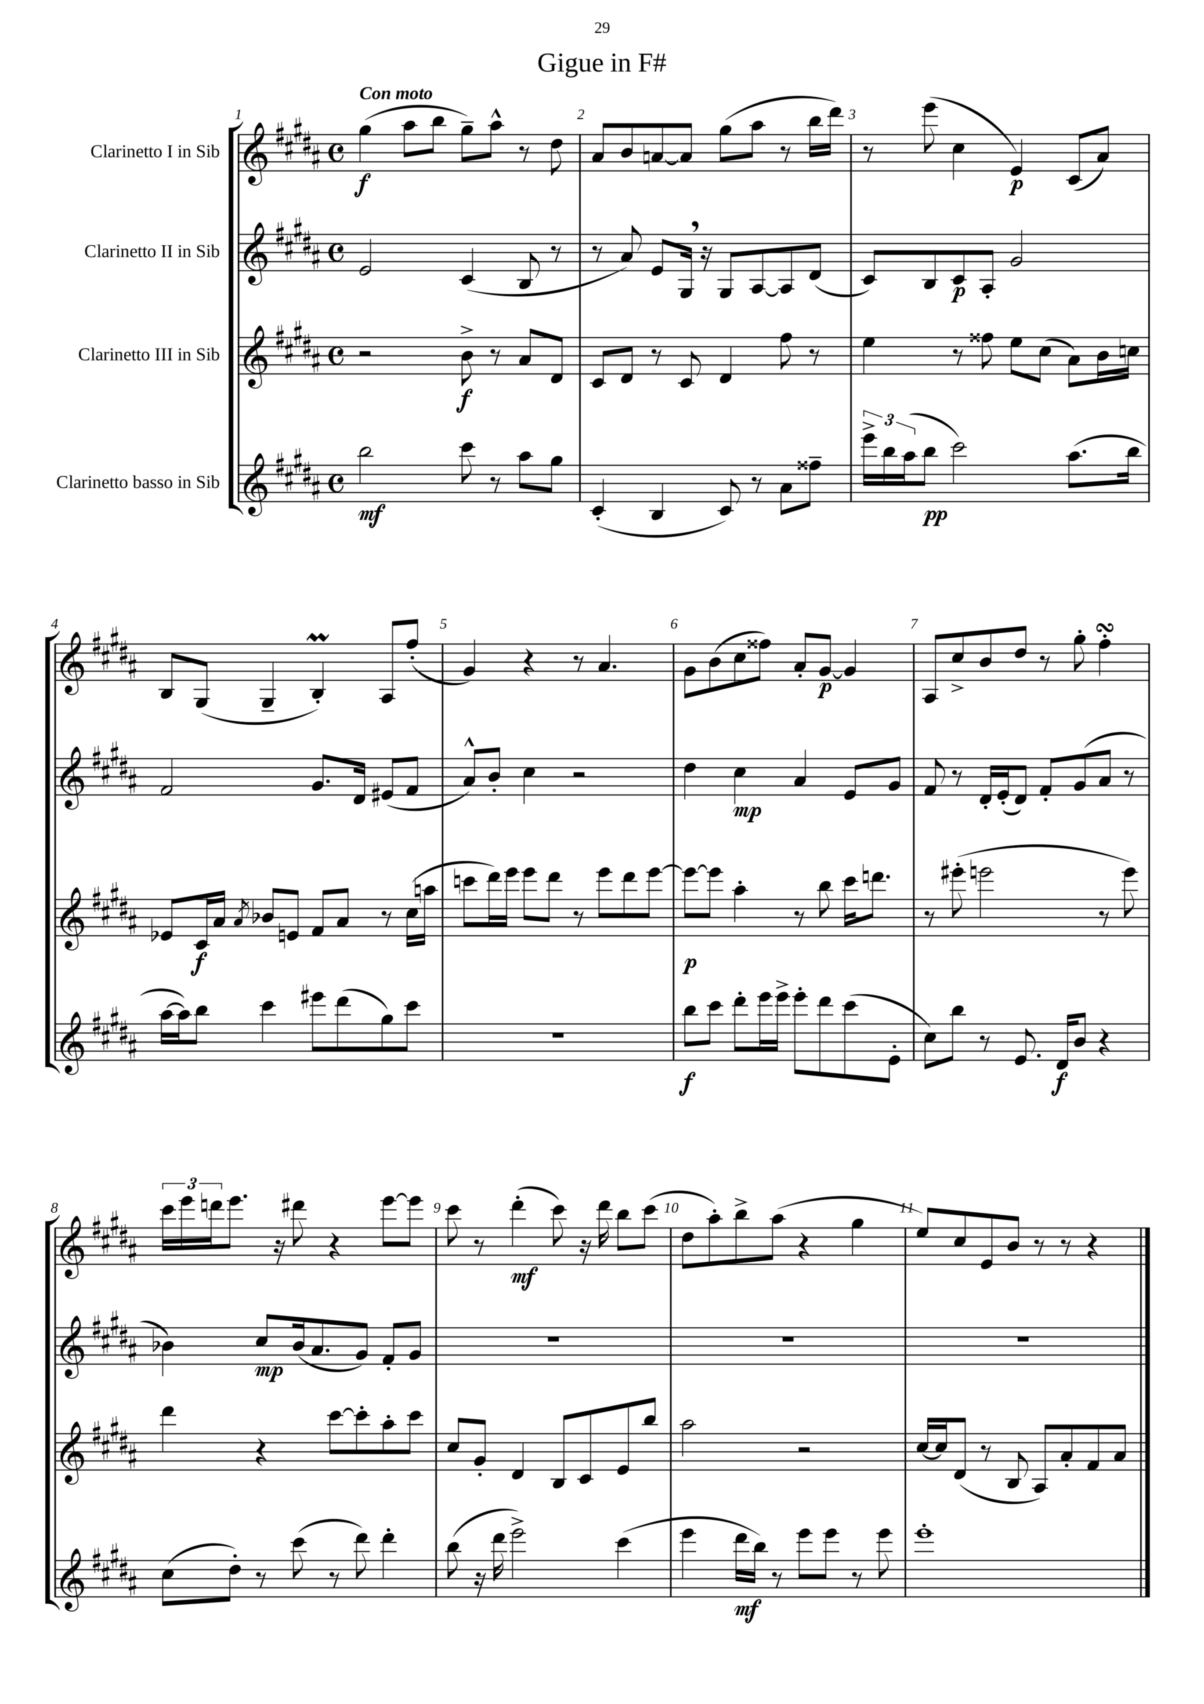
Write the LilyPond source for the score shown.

\header { title = "Gigue in F#" }
<<
\new StaffGroup <<
\new Staff = "s0" \with { instrumentName = "Clarinetto I in Sib" } {
    \clef treble \key b \major \defaultTimeSignature \time 4/4 \tempo "Con moto"
    gis''4\f( ais''8 b''8 gis''8--) ais''8-^ r8 dis''8 |
    ais'8 b'8 a'8~ a'8 gis''8( ais''8 r8 b''16 dis'''16) |
    r8 e'''8( cis''4 e'4\p) cis'8( ais'8) |
    b8 gis8( gis4-- b4-.\prall) ais8 fis''8-.( |
    gis'4) r4 r8 ais'4. |
    gis'8 b'8( cis''8 fisis''8) ais'8-. gis'8~\p gis'4 |
    ais8 cis''8-> b'8 dis''8 r8 gis''8-. fis''4-.\turn |
    \tuplet 3/2 { cis'''16 e'''16 d'''16 } e'''8. r16 dis'''8 r4 e'''8~ e'''8 |
    cis'''8 r8 dis'''4-.\mf( cis'''8) r16 dis'''16 b''8 cis'''8( |
    dis''8 ais''8-.) b''8-> ais''8( r4 gis''4 |
    e''8) cis''8 e'8 b'8 r8 r8 r4 \bar "|." |
}
\new Staff = "s1" \with { instrumentName = "Clarinetto II in Sib" } {
    \clef treble \key b \major \defaultTimeSignature \time 4/4
    e'2 cis'4( b8 r8 |
    r8 ais'8) e'8 gis16 \breathe r16 gis8 ais8~ ais8 dis'8( |
    cis'8) b8 cis'8\p ais8-. gis'2 |
    fis'2 gis'8. dis'16 eis'8( fis'8 |
    ais'8-^) b'8-. cis''4 r2 |
    dis''4 cis''4\mp ais'4 e'8 gis'8 |
    fis'8 r8 dis'16-. e'16-.( dis'8) fis'8-. gis'8( ais'8 r8 |
    bes'4) cis''8\mp bes'16( ais'8. gis'8) fis'8-. gis'8 |
    R1 |
    R1 |
    R1 \bar "|." |
}
\new Staff = "s2" \with { instrumentName = "Clarinetto III in Sib" } {
    \clef treble \key b \major \defaultTimeSignature \time 4/4
    r2 b'8->\f r8 ais'8 dis'8 |
    cis'8 dis'8 r8 cis'8 dis'4 fis''8 r8 |
    e''4 r8 fisis''8 e''8 cis''8( ais'8) b'16 c''16 |
    ees'8 cis'16\f ais'16 \acciaccatura { ais'8 } bes'8 e'8 fis'8 ais'8 r8 cis''16( a''16 |
    c'''8 dis'''16) e'''16 e'''8 dis'''8 r8 e'''8 dis'''8 e'''8~ |
    e'''8~\p e'''8 ais''4-. r8 b''8 cis'''16 d'''8. |
    r8 eis'''8-.( e'''2 r8 e'''8) |
    dis'''4 r4 cis'''8~ cis'''8-. ais''8-. cis'''8 |
    cis''8 gis'8-. dis'4 b8 cis'8 e'8 b''8 |
    ais''2 r2 |
    cis''16~ cis''16 dis'8( r8 b8 ais8) ais'8-. fis'8 ais'8 \bar "|." |
}
\new Staff = "s3" \with { instrumentName = "Clarinetto basso in Sib" } {
    \clef treble \key b \major \defaultTimeSignature \time 4/4
    b''2\mf cis'''8 r8 ais''8 gis''8 |
    cis'4-.( b4 cis'8) r8 ais'8 fisis''8-- |
    \tuplet 3/2 { e'''16-> b''16 ais''16( } b''8\pp cis'''2) ais''8.( b''16 |
    ais''16~ ais''16) b''8 cis'''4 eis'''8 dis'''8( gis''8) cis'''8 |
    R1 |
    b''8\f cis'''8 dis'''8-. e'''16 e'''16-> e'''8-. dis'''8 cis'''8( e'8-. |
    cis''8) b''8 r8 e'8. dis'16\f b'8 r4 |
    cis''8( dis''8-.) r8 cis'''8( r8 dis'''8) dis'''4-. |
    b''8( r16 dis'''16 e'''2->) cis'''4( |
    e'''4 dis'''16\mf b''16) r8 e'''8 e'''8 r8 e'''8 |
    e'''1-. \bar "|." |
}
>>
>>
\layout { \context { \Score \override BarNumber.break-visibility = ##(#f #t #t) barNumberVisibility = #all-bar-numbers-visible } }
